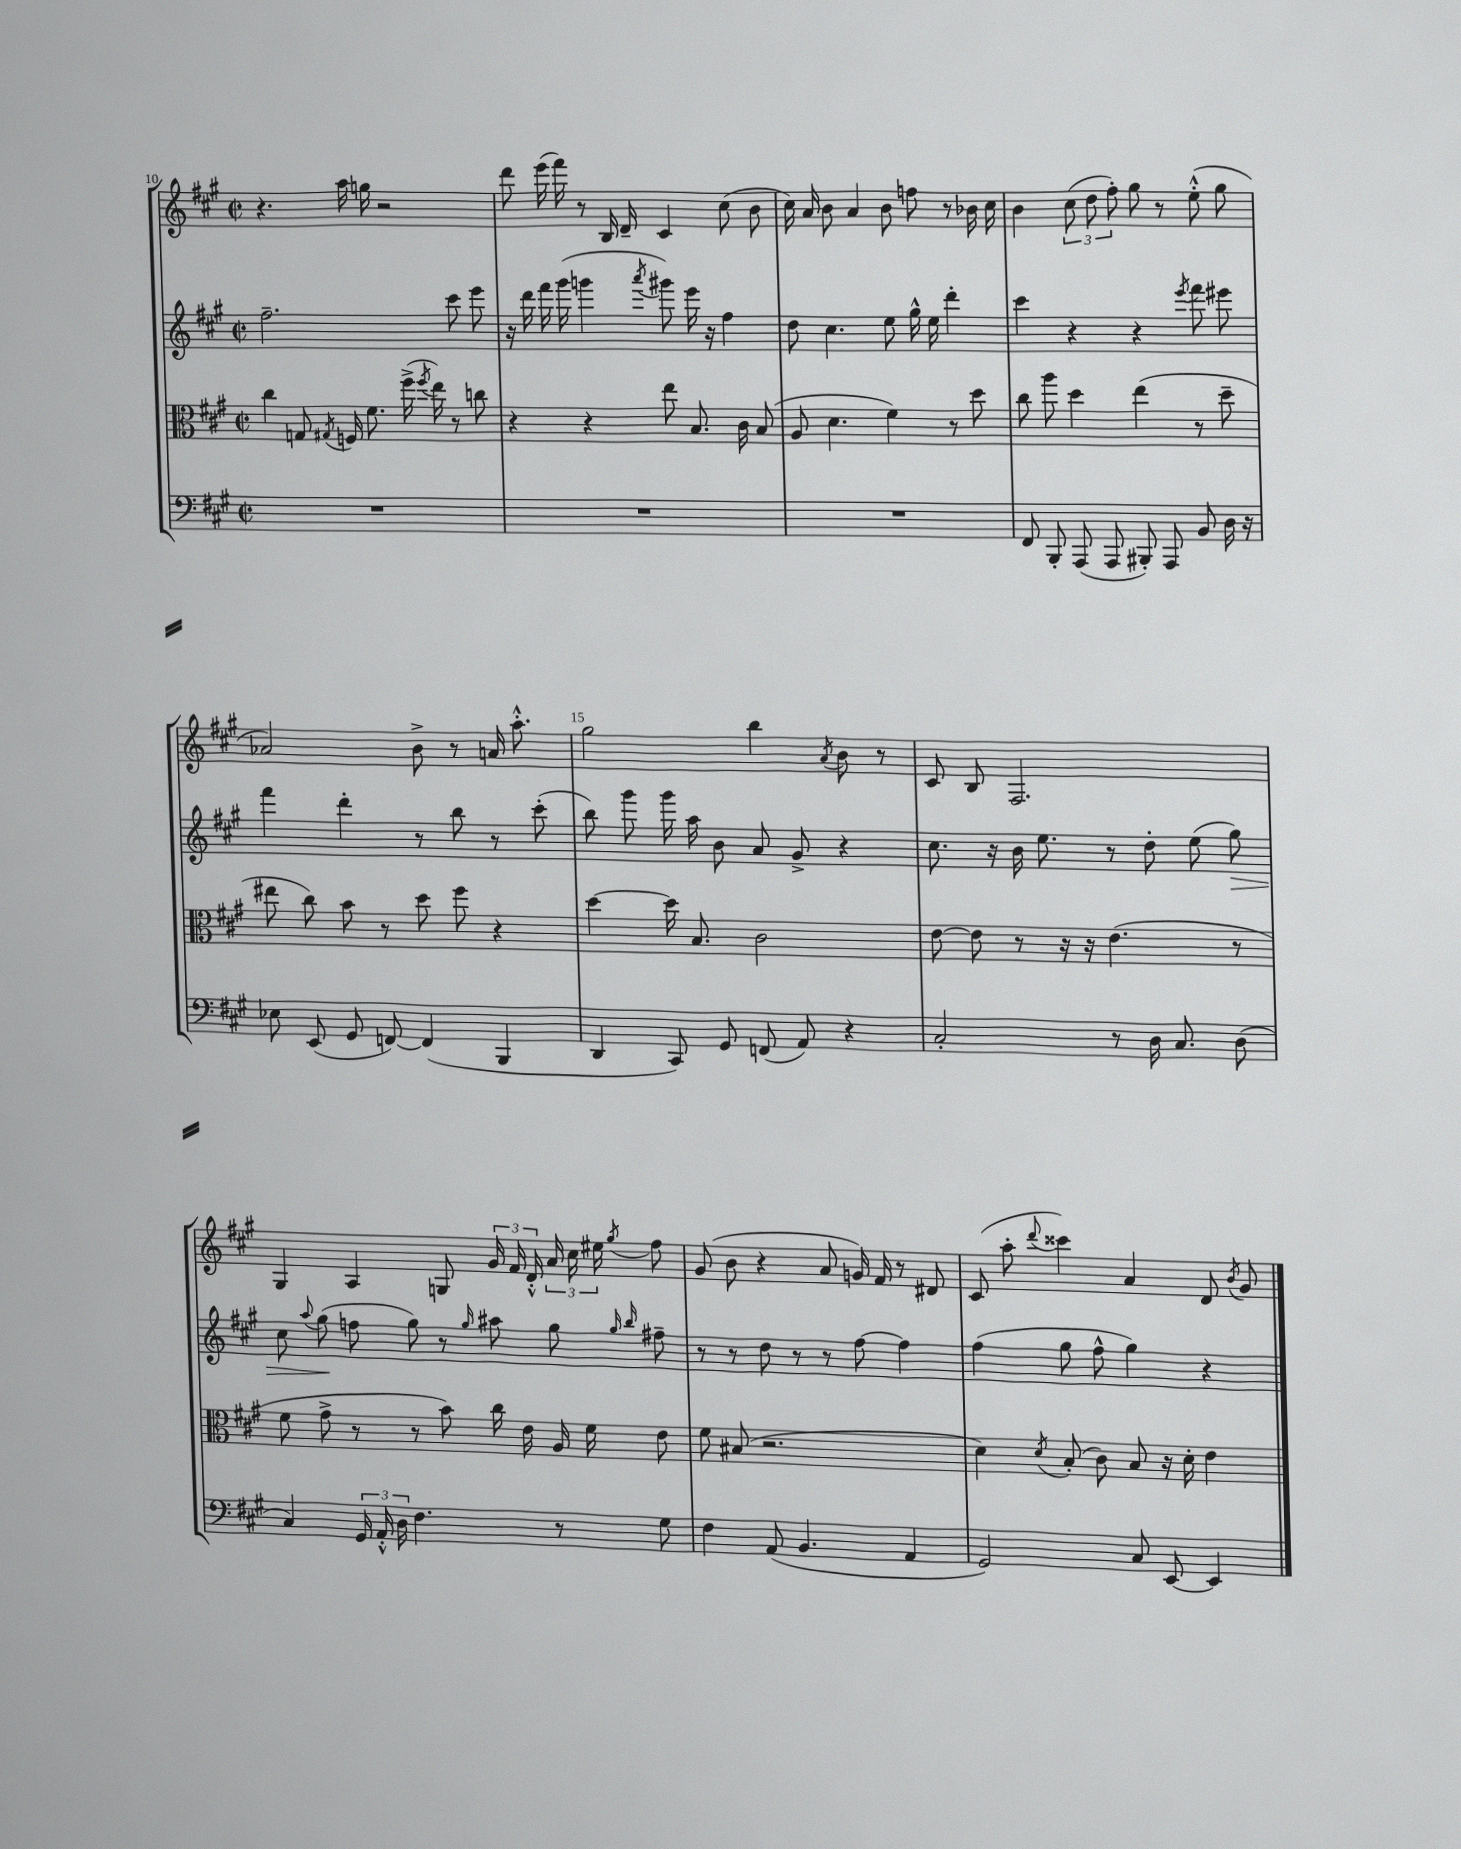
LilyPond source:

<<
\new StaffGroup <<
\new Staff = "s0" {
    \clef treble \key a \major \defaultTimeSignature \time 2/2
    \autoBeamOff r4. a''16 g''16 r2 |
    d'''8 e'''16( fis'''16) r8 b16 d'16-- cis'4 cis''8( b'8 |
    cis''16) a'16 b'8 a'4 b'8 f''8 r8 bes'16 cis''16 |
    b'4 \tuplet 3/2 { cis''8( d''8 fis''8-.) } gis''8 r8 e''8-.-^( gis''8 |
    aes'2) b'8-> r8 a'16 a''8.-.-^ |
    gis''2 b''4 \acciaccatura { a'8 } b'8 r8 |
    cis'8 b8 fis2. |
    gis4 a4 g8 \tuplet 3/2 { gis'16 fis'16 d'16-.-^ } \tuplet 3/2 { a'16 cis''16 eis''16 } \acciaccatura { gis''8 } fis''8 |
    gis'8( b'8 r4 a'8 g'16) fis'16 r8 dis'8 |
    cis'8( a''8-. \appoggiatura { d'''8 } cisis'''4) a'4 d'8 \acciaccatura { b'8 } gis'8 \bar "|." |
}
\new Staff = "s1" {
    \clef treble \key a \major \defaultTimeSignature \time 2/2
    \autoBeamOff fis''2.-- cis'''8 e'''8 |
    r16 d'''16 fis'''16 gis'''16( g'''4 \acciaccatura { a'''8 } gis'''8) e'''16 r16 fis''4 |
    d''8 cis''4. e''8 gis''16-^ e''16 d'''4-. |
    cis'''4 r4 r4 \acciaccatura { e'''8 } fis'''8 eis'''8 |
    fis'''4 d'''4-. r8 b''8 r8 cis'''8-.( |
    b''8) gis'''8 gis'''16 a''16 b'8 a'8 gis'8-> r4 |
    cis''8. r16 b'16 e''8. r8 d''8-. e''8( gis''8\>) |
    cis''8 \appoggiatura { a''8 } gis''8\!( f''8 gis''8) r8 \grace { gis''16 } ais''8 gis''8 \grace { gis''16 b''16 } fis''8-- |
    r8 r8 d''8 r8 r8 fis''8~ fis''4 |
    fis''4( gis''8 fis''8-^ gis''4) r4 \bar "|." |
}
\new Staff = "s2" {
    \clef alto \key a \major \defaultTimeSignature \time 2/2
    \autoBeamOff cis''4 g8 \acciaccatura { gis8 } f16 fis'8. fis''16->( \acciaccatura { fis''8 } e''16) r8 c''8 |
    r4 r4 e''8 b8. cis'16 b8( |
    a8 d'4. fis'4) r8 d''8 |
    cis''8 a''8 d''4 e''4( r8 d''8-- |
    eis''8 cis''8) b'8 r8 d''8 fis''8 r4 |
    d''4~ d''16 b8. cis'2 |
    e'8~ e'8 r8 r16 r16 e'4.( r8 |
    fis'8 gis'8-> r8 r8 b'8) cis''16 e'16 a16 fis'16 e'8 |
    fis'8 bis8( r2. |
    d'4) \acciaccatura { d'8 } b8-.( cis'8) b8 r16 d'16-. e'4 \bar "|." |
}
\new Staff = "s3" {
    \clef bass \key a \major \defaultTimeSignature \time 2/2
    \autoBeamOff R1 |
    R1 |
    R1 |
    fis,8 b,,8-. a,,8( a,,8 bis,,8-.) a,,8 b,8 d16 r16 |
    ees8 e,8( gis,8 f,8~) f,4( b,,4 |
    d,4 cis,8) gis,8 f,8( a,8) r4 |
    cis2-. r8 d16 cis8. d8( |
    cis4) \tuplet 3/2 { gis,16 a,16-.-^ d16 } fis4. r8 gis8 |
    fis4 a,8( b,4. a,4 |
    gis,2) cis8 e,8~ e,4 \bar "|." |
}
>>
>>
\layout { \context { \Score currentBarNumber = #10 \override BarNumber.break-visibility = ##(#f #t #t) barNumberVisibility = #(every-nth-bar-number-visible 5) } }
